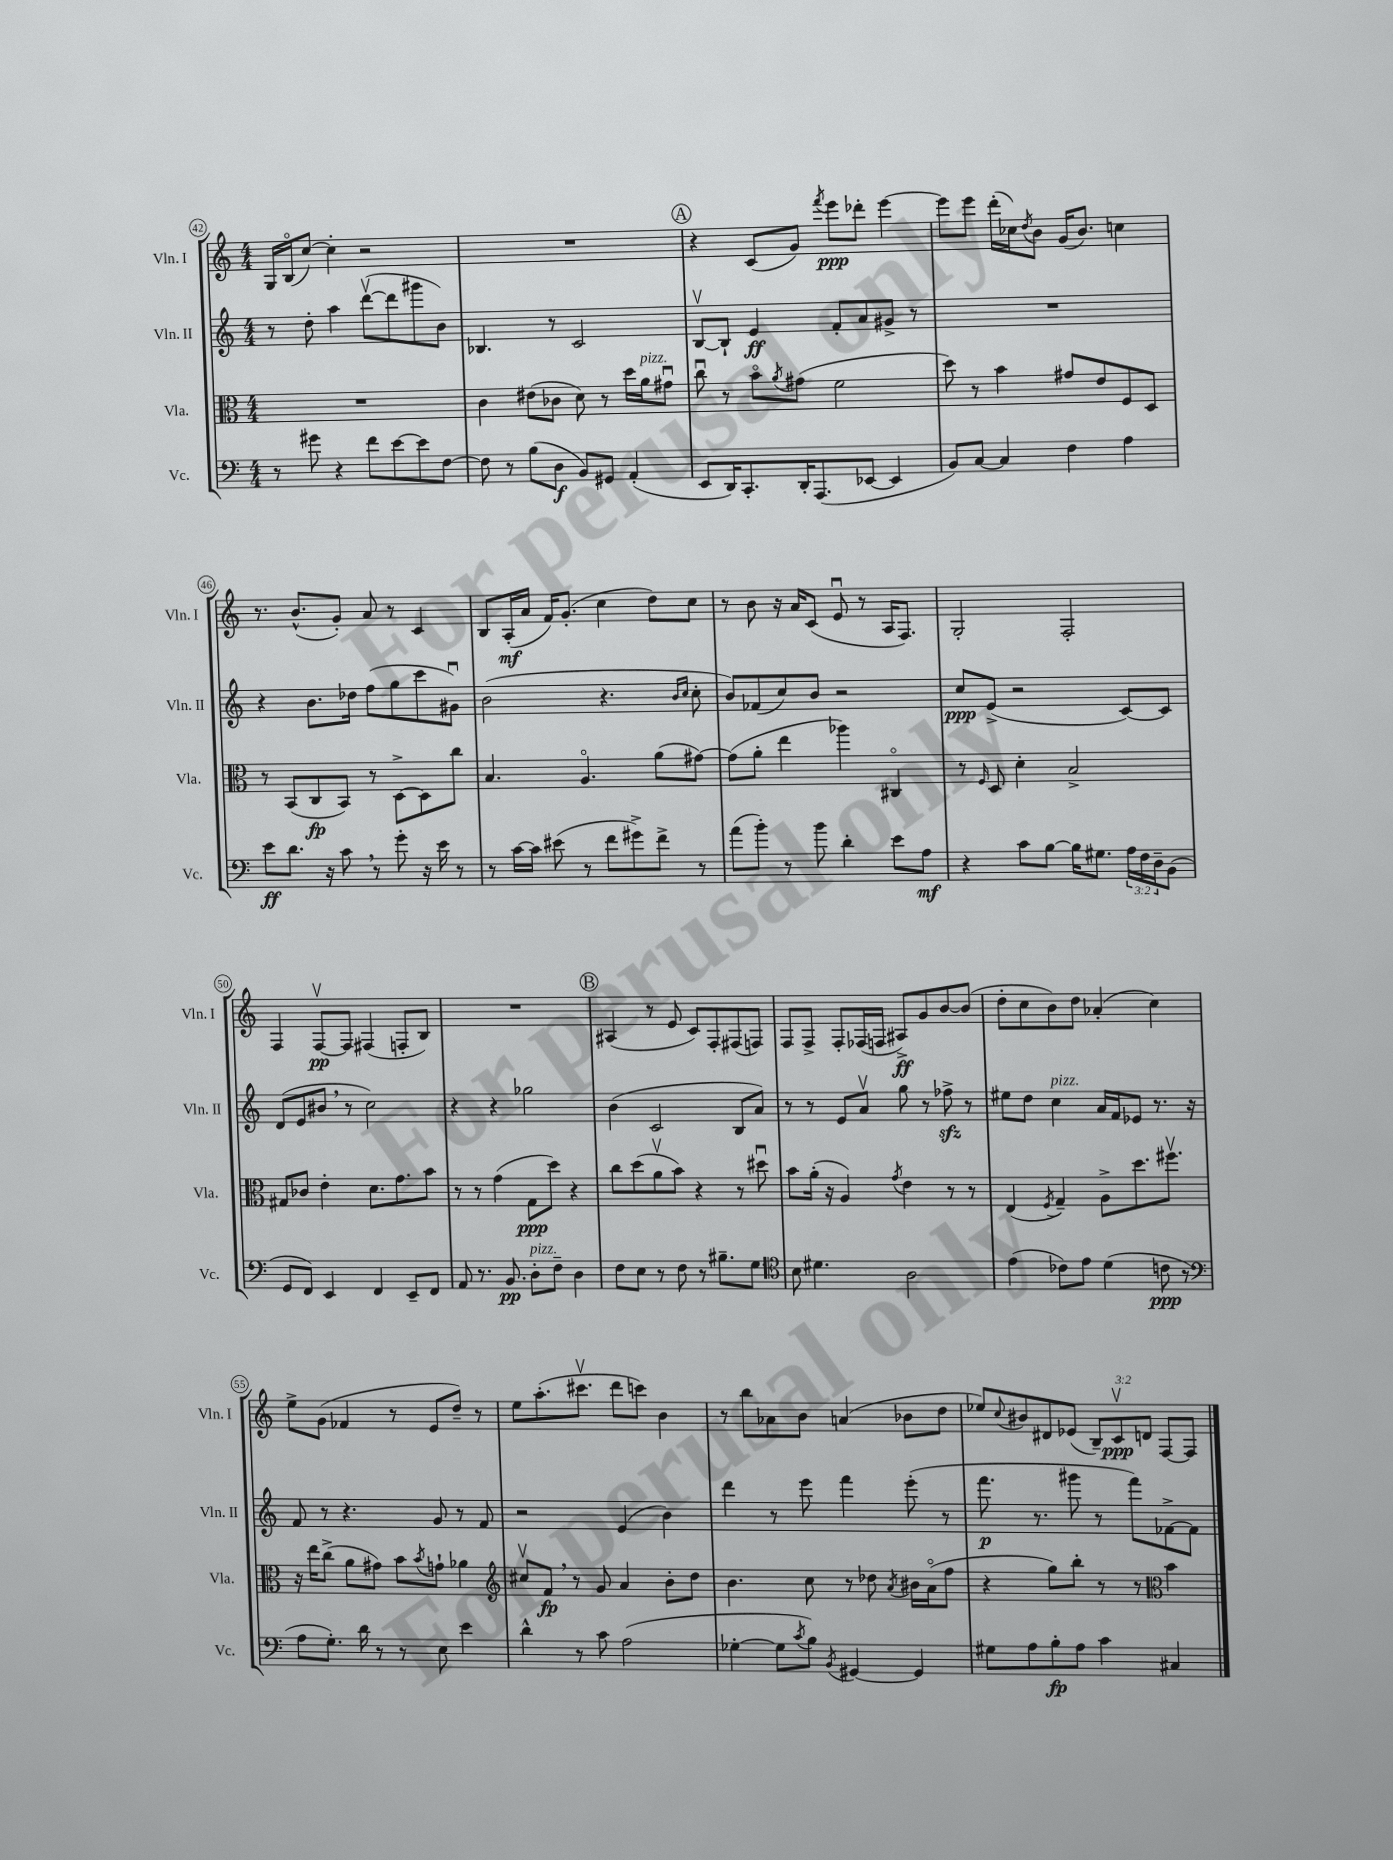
<<
\new StaffGroup <<
\new Staff = "s0" \with { instrumentName = "Vln. I" shortInstrumentName = "Vln. I" } {
    \clef treble \key c \major \numericTimeSignature \time 4/4 \override Staff.TupletNumber.text = #tuplet-number::calc-fraction-text
    g16 b16\flageolet( c''8~) c''4-. r2 |
    R1 |
    \mark \markup { \circle "A" } r4 c'8( g'8) \acciaccatura { f'''8 } e'''8\ppp des'''8-. e'''4~ |
    e'''8 e'''8 d'''16-.( ces''16) \acciaccatura { d''8 } b'8 g'16( b'8.) c''4 |
    r8. b'8.-^( g'8-.) a'8 r8 c'4 |
    b8 a16-.\mf( a'16 f'16) g'8.-.( c''4 d''8) c''8 |
    r8 b'8 r16 a'16 c'8( e'8\downbow r8 a16 f8.) |
    g2-. f2-. |
    f4 f8~\upbow\pp f8 fis4( f8-. b8) |
    R1 |
    \mark \markup { \circle "B" } ais4( r8 e'8 c'8) f8-. fis8( f8) |
    f8 f8-> f8-. fes16( f16 ais8->\ff) g'8 b'8~ b'8( |
    d''8-. c''8 b'8) d''8 aes'4-.( c''4) |
    e''8-> g'8( fes'4 r8 e'8 d''8--) r8 |
    e''8 a''8.-.( cis'''8.\upbow d'''8 c'''8) b'4 |
    r8 b''8 aes'8 b'8 a'4( bes'8 d''8 |
    ees''8) \appoggiatura { c''8 } bis'8 dis'8 ees'8( \tuplet 3/2 { b8--) c'8\upbow\ppp d'8 } f8~ f8 \bar "|." |
}
\new Staff = "s1" \with { instrumentName = "Vln. II" shortInstrumentName = "Vln. II" } {
    \clef treble \key c \major \numericTimeSignature \time 4/4
    r8 d''8-. a''4 d'''8~\upbow( d'''8 gis'''8 b'8) |
    bes4. r8 c'2 |
    \mark \markup { \circle "A" } b8~\upbow b8-! e'4\ff f'8-. a'8 gis'8-> r8 |
    R1 |
    r4 b'8. des''16 f''8( g''8 c'''8 gis'8\downbow) |
    b'2( r4. \grace { b'16 c''16 } c''8-. |
    b'8) fes'8( c''8) b'8 r2 |
    c''8\ppp e'8->( r2 c'8~) c'8 |
    d'8( e'8 bis'8 \breathe r8 c''2) |
    r4 r4 ges''2 |
    \mark \markup { \circle "B" } b'4( c'2 b8 a'8) |
    r8 r8 e'8 a'8\upbow g''8 r8 fes''8->\sfz r8 |
    eis''8 d''8 c''4^\markup { \italic "pizz." } a'16 f'16 ees'8 r8. r16 |
    f'8 r8 r4. g'8 r8 f'8 |
    r2 e'4( b'4) |
    d'''4 r8 e'''8 f'''4 e'''8-.( r8 |
    f'''8.\p r8. gis'''8 r8 f'''8) fes'8~-> fes'8 \bar "|." |
}
\new Staff = "s2" \with { instrumentName = "Vla." shortInstrumentName = "Vla." } {
    \clef alto \key c \major \numericTimeSignature \time 4/4
    R1 |
    c'4 eis'8( ces'8 d'8) r8 d''16 a'16^\markup { \italic "pizz." } gis'8\downbow |
    \mark \markup { \circle "A" } c''8\downbow r8 b'8\flageolet \acciaccatura { a'8 } gis'8( f'2 |
    d''8) r8 b'4 gis'8 e'8 f8 d8 |
    r8 b,8( c8\fp b,8) r8 d8~-> d8 c''8 |
    b4. a4.\flageolet a'8( gis'8~) |
    gis'8( a'8-. e''4 aes''4) cis4\flageolet |
    r8 \grace { f16 } d8 d'4-. b2-> |
    gis8 ces'8 e'4-. d'8. g'8. b'8 |
    r8 r8 g'4( g8\ppp d''8) r4 |
    \mark \markup { \circle "B" } c''8 d''8( a'8\upbow b'8) r4 r8 dis''8\downbow |
    b'8 a'16-.( r16 a4) \acciaccatura { g'8 } e'4 r8 r8 |
    e4( \acciaccatura { f8 } g4--) a8-> d''8. fis''8.\upbow |
    r16 e''16 c''8->( a'8 gis'8) b'8 \acciaccatura { b'8 } g'8-! aes'4 |
    \clef treble cis''8\upbow f'8\fp \breathe r8 g'8 a'4 b'8-. d''8 |
    b'4. c''8 r8 des''8 \acciaccatura { a'8 } bis'16 a'16\flageolet( f''8 |
    r4 g''8) b''8-. r8 r8 \clef alto b'4 \bar "|." |
}
\new Staff = "s3" \with { instrumentName = "Vc." shortInstrumentName = "Vc." } {
    \clef bass \key c \major \numericTimeSignature \time 4/4 \override Staff.TupletNumber.text = #tuplet-number::calc-fraction-text
    r8 gis'8 r4 f'8 e'8~ e'8 f8~ |
    f8 r8 b8( d8\f b,8) gis,8 a,4-.( |
    \mark \markup { \circle "A" } e,8 d,16) c,8.-. d,16-. a,,8.( ees,8~ ees,4 |
    b,8) c8~ c4 f4 a4 |
    e'8\ff d'8. r16 c'8 \breathe r8 g'8-. r16 e'16 r8 |
    r8 c'16~ c'16 eis'8( r8 f'8 gis'8->) f'8-> r8 |
    a'8( b'8-.) r8 b'8 d'4-. e'8 a8\mf |
    r4 c'8 b8~ b16 gis8. \tuplet 3/2 { a16 f16 d16-- } b,8( |
    g,8 f,8) e,4 f,4 e,8-- f,8 |
    a,8 r8. b,8.\pp d8-.^\markup { \italic "pizz." } f8-- d4 |
    \mark \markup { \circle "B" } f8 e8 r8 f8 r8 bis8.-- g8. |
    \clef tenor b8 dis'4. a2 |
    e'4( ces'8) e'8 d'4( c'8\ppp r8 |
    \clef bass a8 g8.-.) d'16 r8 r8 e8 e'4 |
    d'4-^ r8 c'8 a2( |
    ges4~-. ges8 \acciaccatura { c'8 } b8) \acciaccatura { b,8 } gis,4~ gis,4 |
    gis8 a8 b8-.\fp a8 c'4 cis4 \bar "|." |
}
>>
>>
\layout { \context { \Score currentBarNumber = #42 \override BarNumber.stencil = #(make-stencil-circler 0.1 0.3 ly:text-interface::print) } }
